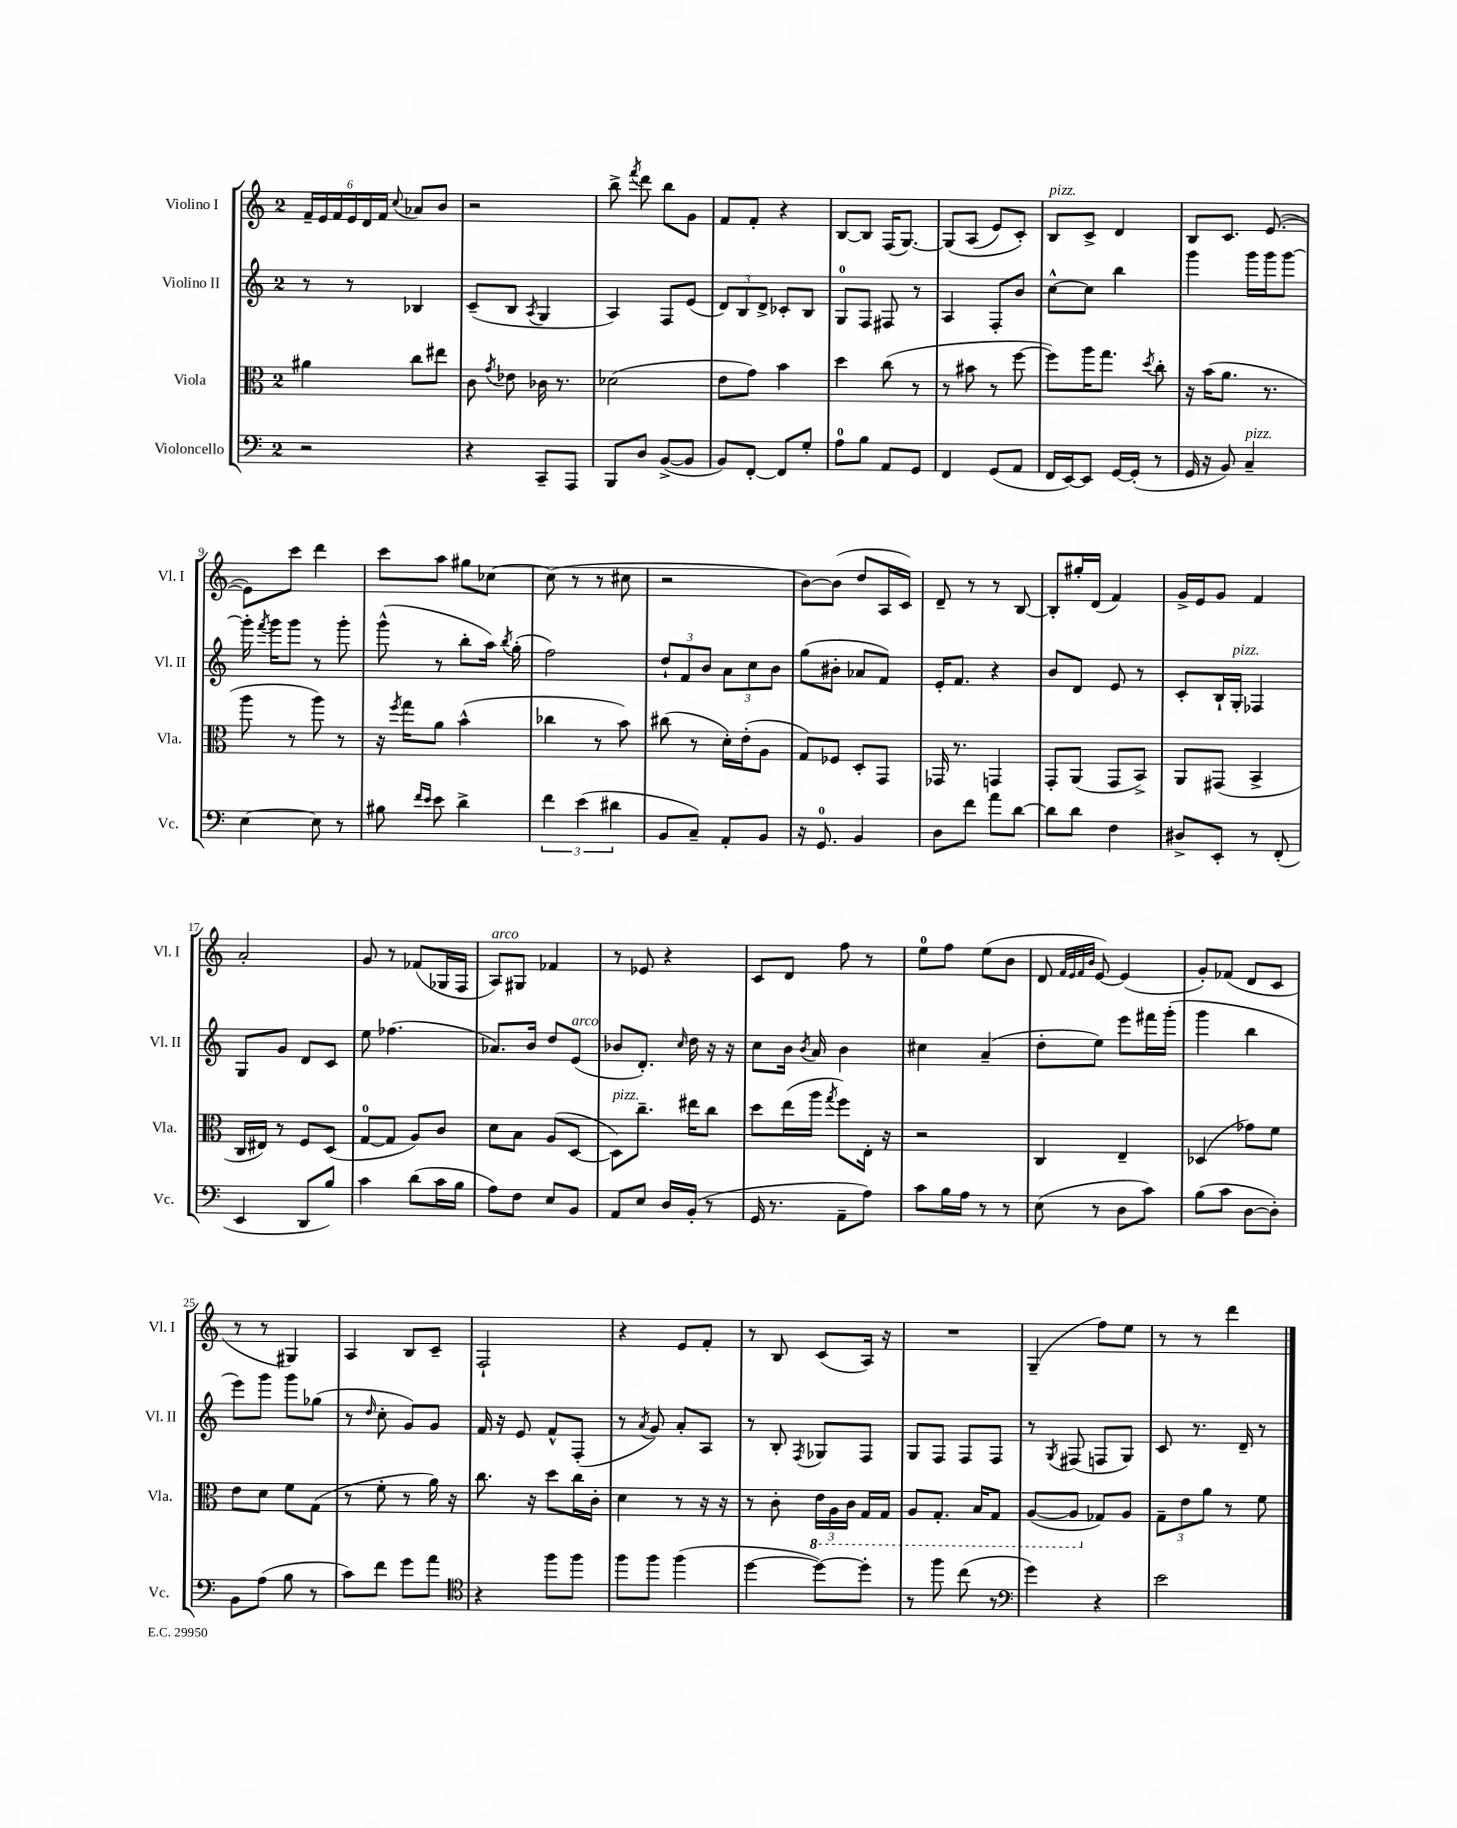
<<
\new StaffGroup <<
\new Staff = "s0" \with { instrumentName = "Violino I" shortInstrumentName = "Vl. I" } {
    \clef treble \key c \major \once \override Staff.TimeSignature.style = #'single-digit \time 2/4
    \autoBeamOff \tuplet 6/4 { f'16[-- e'16 f'16 e'16 d'16 f'16] } \appoggiatura { c''8 } aes'8[ b'8] |
    r2 |
    b''8-> \acciaccatura { f'''8 } d'''8 b''8[ g'8] |
    f'8[ f'8]-. r4 |
    b8[~ b8] f16[( g8.]~) |
    g8[\( a8]( e'8[) c'8]-.\) |
    b8[^\markup { \italic "pizz." } c'8]-> d'4 |
    b8[ c'8.] e'8.~( |
    e'8[) c'''8] d'''4 |
    c'''8[ a''8] gis''8[ ces''8]~ |
    ces''8( r8 r8 cis''8 |
    r2 |
    b'8[~) b'8]( d''8[ a16 c'16]) |
    d'8-- r8 r8 b8~ |
    b8[-. gis''16-. d'16]( f'4) |
    g'16[-> e'16 g'8] f'4 |
    a'2-. |
    g'8 r8 fes'8[( ges16 f16] |
    a8[^\markup { \italic "arco" }) gis8] fes'4 |
    r8 ees'8 r4 |
    c'8[ d'8] f''8 r8 |
    e''8[-0 f''8] e''8[( b'8] |
    d'8 \grace { f'32[ e'32 f'32 b'32] } e'8~) e'4( |
    g'8[-.) fes'8]( d'8[ c'8] |
    r8 r8 gis4) |
    a4 b8[ c'8]-- |
    f2-! |
    r4 e'8[ f'8]-. |
    r8 b8 c'8[( a16]) r16 |
    R2 |
    g4--( f''8[) e''8] |
    r8 r8 d'''4 \bar "|." |
}
\new Staff = "s1" \with { instrumentName = "Violino II" shortInstrumentName = "Vl. II" } {
    \clef treble \key c \major \once \override Staff.TimeSignature.style = #'single-digit \time 2/4
    \autoBeamOff r8 r8 bes4 |
    c'8[--( b8] \acciaccatura { a8 } g4 |
    a4) f8[ e'8]( |
    \tuplet 3/2 { d'8[) b8 d'8]-> } ces'8[-. b8] |
    g8[-0 f8] fis8 r8 |
    a4 f8[-. b'8] |
    c''8[~-^ c''8] b''4 |
    g'''4 g'''16[ g'''16 g'''8]~ |
    g'''16-. \acciaccatura { f'''8 } g'''16[ g'''8] r8 g'''8-. |
    g'''8-^( r8 b''8[-. a''16]) \acciaccatura { b''8 } g''16-.( |
    f''2) |
    \tuplet 3/2 { d''8[-! f'8 b'8] } \tuplet 3/2 { a'8[ c''8 b'8] } |
    g''8[( bis'8]-. aes'8[ f'8]) |
    e'16[-. f'8.] r4 |
    b'8[ d'8] e'8 r8 |
    c'8[-. b16-! g16]-.^\markup { \italic "pizz." } fes4 |
    g8[ g'8] d'8[ c'8] |
    e''8 fes''4.( |
    aes'8.[) b'16] d''8[ e'8]^\markup { \italic "arco" }( |
    bes'8[ d'8.]-.) \grace { c''16 } d''16 r16 r16 |
    c''8[ b'16] \acciaccatura { b'8 } a'16 b'4 |
    cis''4 a'4--( |
    d''8[-. e''8]) e'''8[ fis'''16 g'''16]-.( |
    g'''4 b''4 |
    e'''8[) g'''8] g'''8[ ges''8]( |
    r8 \grace { d''16 } c''8-. g'8[) g'8] |
    f'16 r16 e'8 f'8[-^ f8]-.( |
    r8 \acciaccatura { a'8 } g'8) a'8[-. a8] |
    r8 b8-. \acciaccatura { f8 } ges8[ f8] |
    g8[ f8] f8[ f8] |
    r8 \acciaccatura { g8 } fis8( f8[ g8]) |
    c'8 r8. d'16-- r8 \bar "|." |
}
\new Staff = "s2" \with { instrumentName = "Viola" shortInstrumentName = "Vla." } {
    \clef alto \key c \major \once \override Staff.TimeSignature.style = #'single-digit \time 2/4
    \autoBeamOff ais'4 c''8[ eis''8] |
    c'8 \acciaccatura { g'8 } ees'8 ces'16 r8. |
    des'2( |
    e'8[ g'8]) b'4 |
    d''4 c''8( r8 |
    r8 bis'8 r8 f''8~ |
    f''8[) a''16 g''8.] \acciaccatura { d''8 } c''8-. |
    r16 b'16[( a'8.] r8. |
    a''8 r8 a''8) r8 |
    r16 \acciaccatura { f''8 } g''16[ a'8] b'4-^( |
    ces''4 r8 b'8) |
    cis''8( r8 d'16[-.) e'16-.( a8] |
    g8[) fes8] d8[-. g,8] |
    ges,16 r8. g,4 |
    g,8[-. a,8]( g,8[ b,8]->) |
    a,8[ gis,8]( b,4-> |
    c16[ eis16]) r8 f8[ d8]( |
    g8[-0~ g8] a8[) c'8] |
    d'8[ b8] a8[( d8]~ |
    d8[^\markup { \italic "pizz." }) c''8.]-- eis''16[ c''8] |
    d''8[ e''16( a''16] \acciaccatura { g''8 } f''8[) e16]-. r16 |
    r2 |
    c4 e4-- |
    des4( ges'8[) f'8] |
    e'8[ d'8] f'8[ g8]( |
    r8 f'8-. r8 a'16) r16 |
    c''8. r16 d''8[ c''16 c'16]-. |
    d'4 r8 r16 r16 |
    r8 c'8-. \tuplet 3/2 { \ottava #-1 e16[ a,16 c16] } g,16[ g,16] |
    a,8[ g,8.]-. b,16[ g,8] |
    a,8[~( a,8] \ottava #0 ges8[) a8] |
    \tuplet 3/2 { g8[-- e'8 a'8] } r8 f'8 \bar "|." |
}
\new Staff = "s3" \with { instrumentName = "Violoncello" shortInstrumentName = "Vc." } {
    \clef bass \key c \major \once \override Staff.TimeSignature.style = #'single-digit \time 2/4
    \autoBeamOff r2 |
    r4 c,8[-- a,,8] |
    b,,8[ d8] b,8[~->( b,8] |
    b,8[) f,8]~-. f,8[ g8]-. |
    a8[-0 b8] a,8[ g,8] |
    f,4 g,8[( a,8] |
    f,16[ e,16~) e,8] g,16[~ g,16]-.( r8 |
    g,16 r16 b,8) c4--^\markup { \italic "pizz." } |
    e4~ e8 r8 |
    bis8 \grace { f'16[ e'16] } e'8 d'4-> |
    \tuplet 3/2 { f'4 e'4( dis'4 } |
    b,8[ c8]--) a,8[-. b,8] |
    r16 g,8.-0 b,4 |
    d8[ f'8] a'8[ d'8]~ |
    d'8[ d'8] f4 |
    dis8[-> e,8]-. r8 f,8-.( |
    e,4 d,8[ b8]) |
    c'4 d'8[( c'16 b16] |
    a8[) f8] e8[ b,8] |
    a,8[ e8] d16[ b,16]-.( r8 |
    g,16 r8. a,8[-- a8]) |
    c'8[ b16 a16] r8 r8 |
    e8( r8 d8[ c'8]) |
    b8[( c'8] d8[~ d8]-.) |
    b,8[ a8]( b8 r8 |
    c'8[) f'8] g'8[ a'8] |
    \clef tenor r4 f''8[ f''8] |
    f''8[ f''8] f''4( |
    d''4~ d''8[~) d''8]-. |
    r8 f''8 c''8( r8 |
    \clef bass g'4) r4 |
    e'2 \bar "|." |
}
>>
>>
